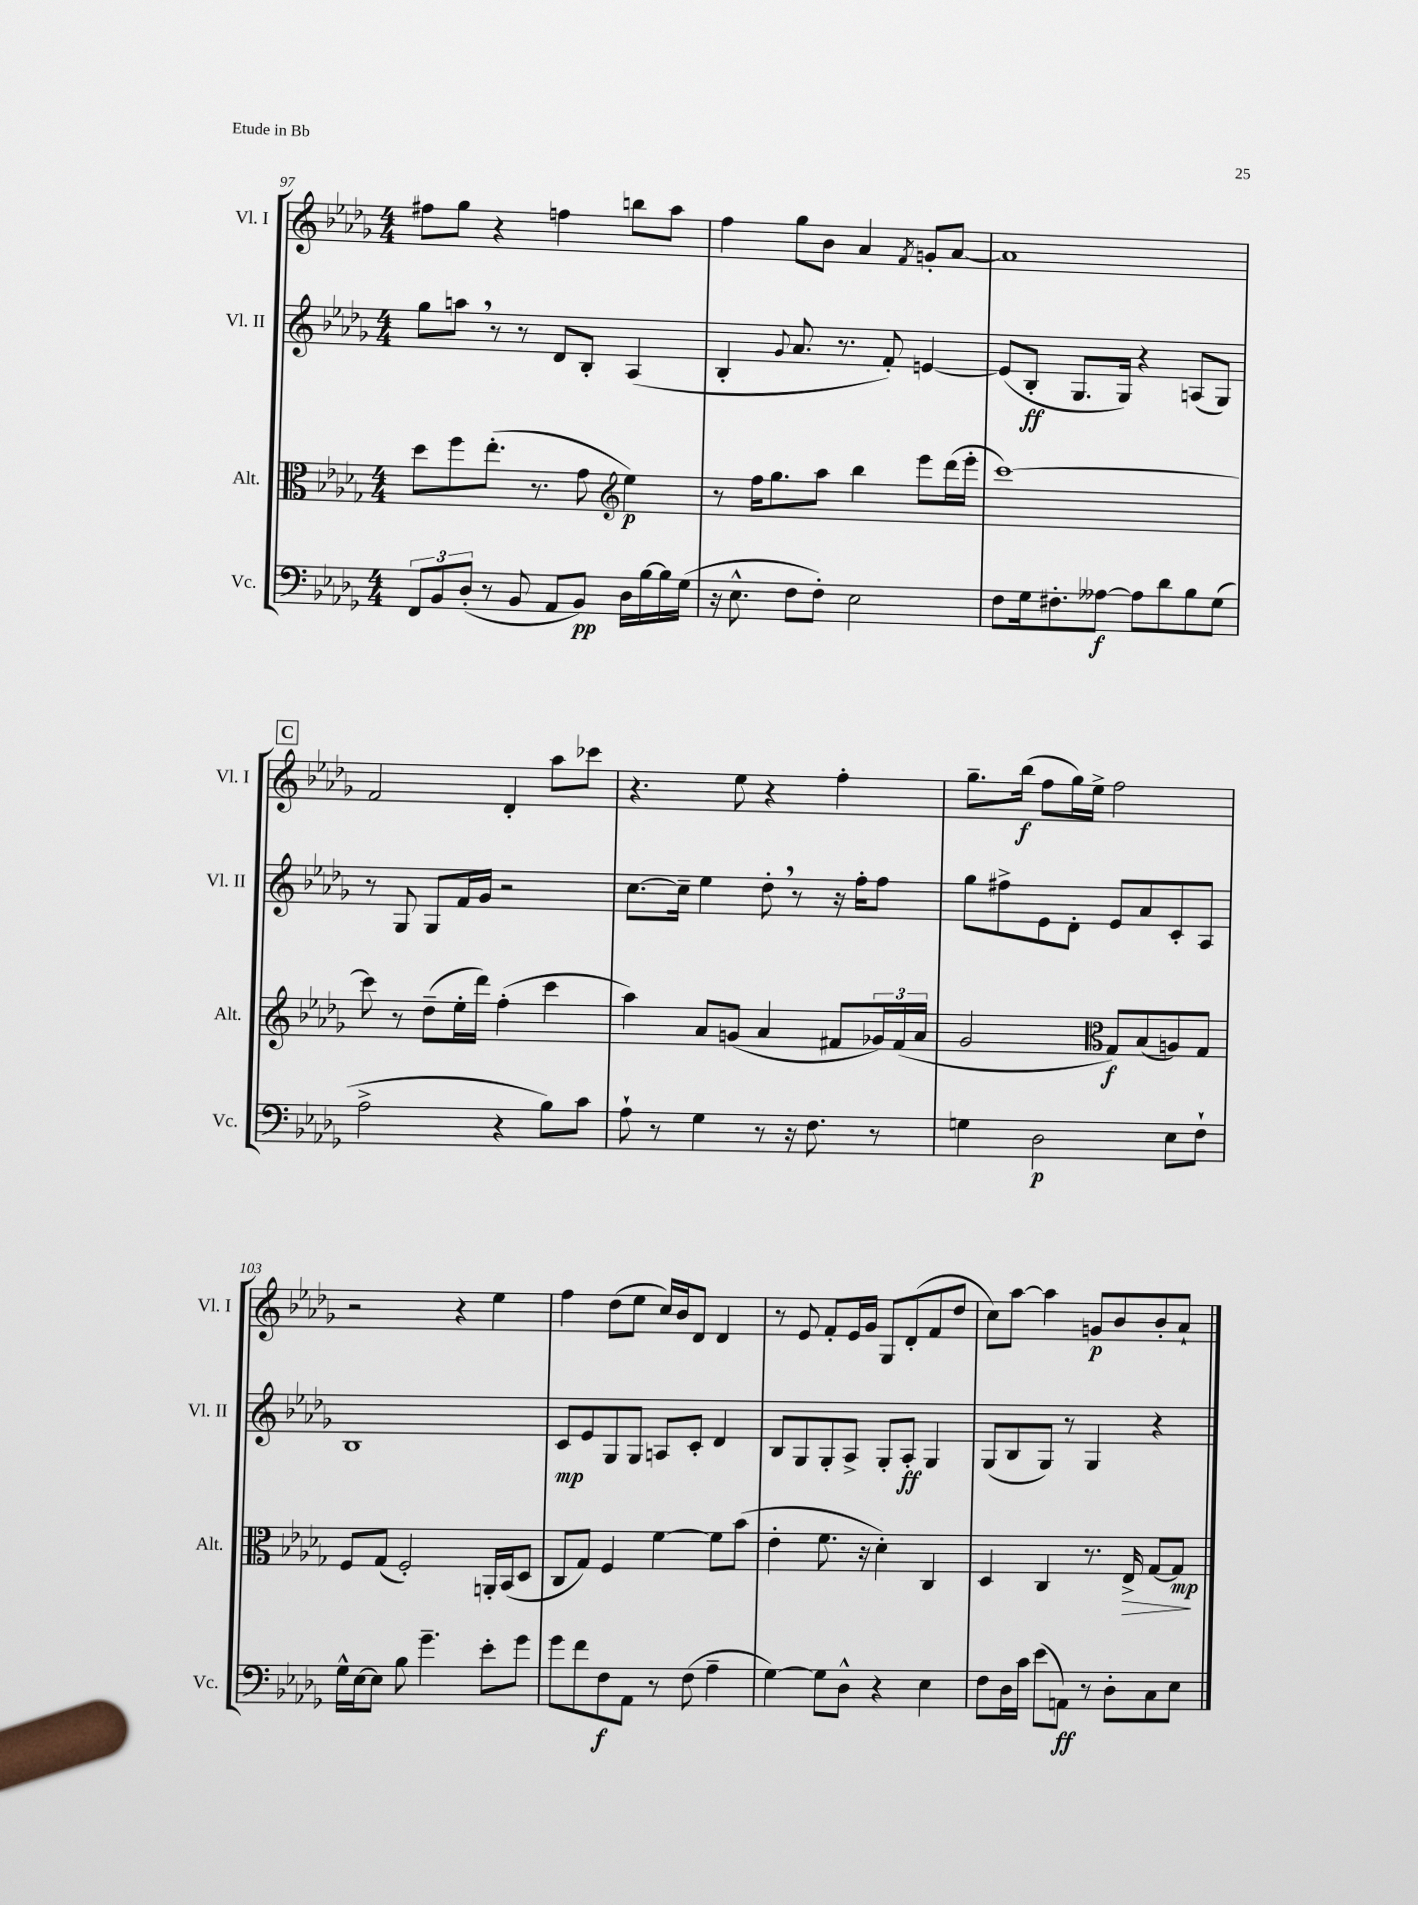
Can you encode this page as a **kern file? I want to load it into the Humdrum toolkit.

**kern	**dynam	**kern	**dynam	**kern	**dynam	**kern	**dynam
*part4	*part4	*part3	*part3	*part2	*part2	*part1	*part1
*staff4	*staff4	*staff3	*staff3	*staff2	*staff2	*staff1	*staff1
*I"Vc.	*	*I"Alt.	*	*I"Vl. II	*	*I"Vl. I	*
*I'Vc.	*	*I'Alt.	*	*I'Vl. II	*	*I'Vl. I	*
*clefF4	*	*clefC3	*	*clefG2	*	*clefG2	*
*k[b-e-a-d-g-]	*	*k[b-e-a-d-g-]	*	*k[b-e-a-d-g-]	*	*k[b-e-a-d-g-]	*
*M4/4	*	*M4/4	*	*M4/4	*	*M4/4	*
=97	=97	=97	=97	=97	=97	=97	=97
12FF/L	.	8dd-\L	.	8gg-\L	.	8ff#X\L	.
12BB-/	.	.	.	.	.	.	.
.	.	8ff\	.	8aan,\J	.	8gg-\J	.
(12D-'/J	.	.	.	.	.	.	.
8r	.	(8.ee-'\J	.	8r	.	4r	.
8BB-/	.	.	.	8r	.	.	.
.	.	8.r	.	.	.	.	.
8AA-/L	.	.	.	8d-/L	.	4ffn\	.
8BB-/J)	pp	8g-\	.	8B-'/J	.	.	.
*	*	*clefG2	*	*	*	*	*
16D-\LL	.	4ee-\)	p	(4A-/	.	8bbn\L	.
[16B-\	.	.	.	.	.	.	.
16B-\]	.	.	.	.	.	8aa-\J	.
(16G-\JJ	.	.	.	.	.	.	.
=98	=98	=98	=98	=98	=98	=98	=98
16r	.	8r	.	4B-'/	.	4ff\	.
8.E-^^\	.	.	.	.	.	.	.
.	.	16ff\KL	.	.	.	.	.
.	.	8.gg-\	.	.	.	.	.
.	.	.	.	8qqg-/	.	.	.
8F\L	.	.	.	8.a-/	.	8gg-\L	.
8F'\J)	.	8aa-\J	.	.	.	8b-\J	.
.	.	.	.	8.r	.	.	.
2E-\	.	4bb-\	.	.	.	4a-/	.
.	.	.	.	8f'/)	.	.	.
.	.	.	.	.	.	8qf/	.
.	.	8eee-\L	.	[4en/	.	8gn'/L	.
.	.	(16ddd-\L	.	.	.	[8a-/J	.
.	.	16eee-'\JJ	.	.	.	.	.
=99	=99	=99	=99	=99	=99	=99	=99
8F\L	.	[1ccc)	.	(8e/L]	.	1a-]	.
16G-\k	.	.	.	8B-'/J	ff	.	.
8.F#X'\	.	.	.	.	.	.	.
.	.	.	.	8.G-/L	.	.	.
[8A--X\J	f	.	.	.	.	.	.
.	.	.	.	16G-/Jk)	.	.	.
8A--\L]	.	.	.	4r	.	.	.
8d-\	.	.	.	.	.	.	.
8B-\	.	.	.	(8An/L	.	.	.
(8G-\J	.	.	.	8G-/J)	.	.	.
!!LO:LB:g=z
!!LO:REH:place=s1:t=C
=100	=100	=100	=100	=100	=100	=100	=100
2A-^\	.	8ccc\]	.	8r	.	2f/	.
.	.	8r	.	8G-/	.	.	.
.	.	(8dd-~\L	.	8G-/L	.	.	.
.	.	16ee-'\L	.	16f/L	.	.	.
.	.	16ddd-\JJ)	.	16g-/JJ	.	.	.
4r	.	(4ff'\	.	2r	.	4d-'/	.
8B-\L)	.	4ccc\	.	.	.	8aa-\L	.
8c\J	.	.	.	.	.	8ccc-X\J	.
=101	=101	=101	=101	=101	=101	=101	=101
8A-`\	.	4aa-\)	.	[8.cc\L	.	4.r	.
8r	.	.	.	.	.	.	.
.	.	.	.	16cc~\Jk]	.	.	.
4G-\	.	8a-/L	.	4ee-\	.	.	.
.	.	(8gn/J	.	.	.	8ee-\	.
8r	.	4a-/	.	8dd-',\	.	4r	.
16r	.	.	.	8r	.	.	.
8.F\	.	.	.	.	.	.	.
.	.	8f#X/L	.	16r	.	4ff'\	.
.	.	.	.	16ff'\KL	.	.	.
8r	.	24g-X/L)	.	8ff\J	.	.	.
.	.	(24f#/	.	.	.	.	.
.	.	24a-/JJ	.	.	.	.	.
=102	=102	=102	=102	=102	=102	=102	=102
4Gn\	.	2g-/	.	8gg-\L	.	8.gg-~\L	.
.	.	.	.	8ff#X^\	.	.	.
.	.	.	.	.	.	(16bb-\Jk	f
2D-\	p	.	.	8e-\	.	8ff\L	.
.	.	.	.	8d-'\J	.	16gg-\L)	.
.	.	.	.	.	.	16ee-^\JJ	.
*	*	*clefC3	*	*	*	*	*
.	.	8G-/L)	f	8e-/L	.	2ff\	.
.	.	(8B-/	.	8a-/	.	.	.
8E-\L	.	8An/)	.	8c'/	.	.	.
8F`\J	.	8G-/J	.	8A-/J	.	.	.
!!LO:LB:g=z
=103	=103	=103	=103	=103	=103	=103	=103
16G-^^\LL	.	8F/L	.	1B-	.	2r	.
[16E-\J	.	.	.	.	.	.	.
8E-\J]	.	(8G-/J	.	.	.	.	.
8B-\	.	2F'/)	.	.	.	.	.
4.g-~\	.	.	.	.	.	.	.
.	.	.	.	.	.	4r	.
8e-'\L	.	16AAn'/LL	.	.	.	4ee-\	.
.	.	(16BB-/J	.	.	.	.	.
8g-\J	.	8D-/J	.	.	.	.	.
=104	=104	=104	=104	=104	=104	=104	=104
8g-\L	.	8C/L	.	8c/L	mp	4ff\	.
8f\	.	8G-/J)	.	8e-/	.	.	.
8F\	f	4F/	.	8G-/	.	(8dd-\L	.
8AA-\J	.	.	.	8G-/J	.	8ee-\J	.
8r	.	[4f\	.	8An/L	.	16cc/LL)	.
.	.	.	.	.	.	16b-/J	.
(8F\	.	.	.	8c'/J	.	8d-/J	.
4A-~\	.	8f\L]	.	4d-/	.	4d-/	.
.	.	(8b-\J	.	.	.	.	.
=105	=105	=105	=105	=105	=105	=105	=105
[4G-\)	.	4e-'\	.	8B-/L	.	8r	.
.	.	.	.	8G-/	.	8e-/	.
8G-\L]	.	8.f\	.	8G-'/	.	8f'/L	.
8D-^^\J	.	.	.	8A-^/J	.	16e-/L	.
.	.	16r	.	.	.	16g-/JJ	.
4r	.	4d-'\)	.	8G-'/L	.	8G-/L	.
.	.	.	.	8A-'/J	ff	(8d-'/	.
4E-\	.	4C/	.	4G-/	.	8f/	.
.	.	.	.	.	.	8dd-/J	.
=106	=106	=106	=106	=106	=106	=106	=106
8F\L	.	4D-/	.	(8G-/L	.	8cc\L)	.
16D-\L	.	.	.	8B-/	.	[8aa-\J	.
16c\JJ	.	.	.	.	.	.	.
(8e-\L	.	4C/	.	8G-/J)	.	4aa-\]	.
8AAn\J)	ff	.	.	8r	.	.	.
8r	.	8.r	.	4G-/	.	8gn/L	p
8D-'\L	.	.	.	.	.	8b-/	.
!	!	!	!LO:HP:b	!	!	!	!
.	.	16E-^/	>	.	.	.	.
8C\	.	[8G-/L	.	4r	.	8b-'/	.
8E-\J	.	8G-/J]	mp	.	.	8a-`/J	.
.	.	.	]	.	.	.	.
==	==	==	==	==	==	==	==
*-	*-	*-	*-	*-	*-	*-	*-
